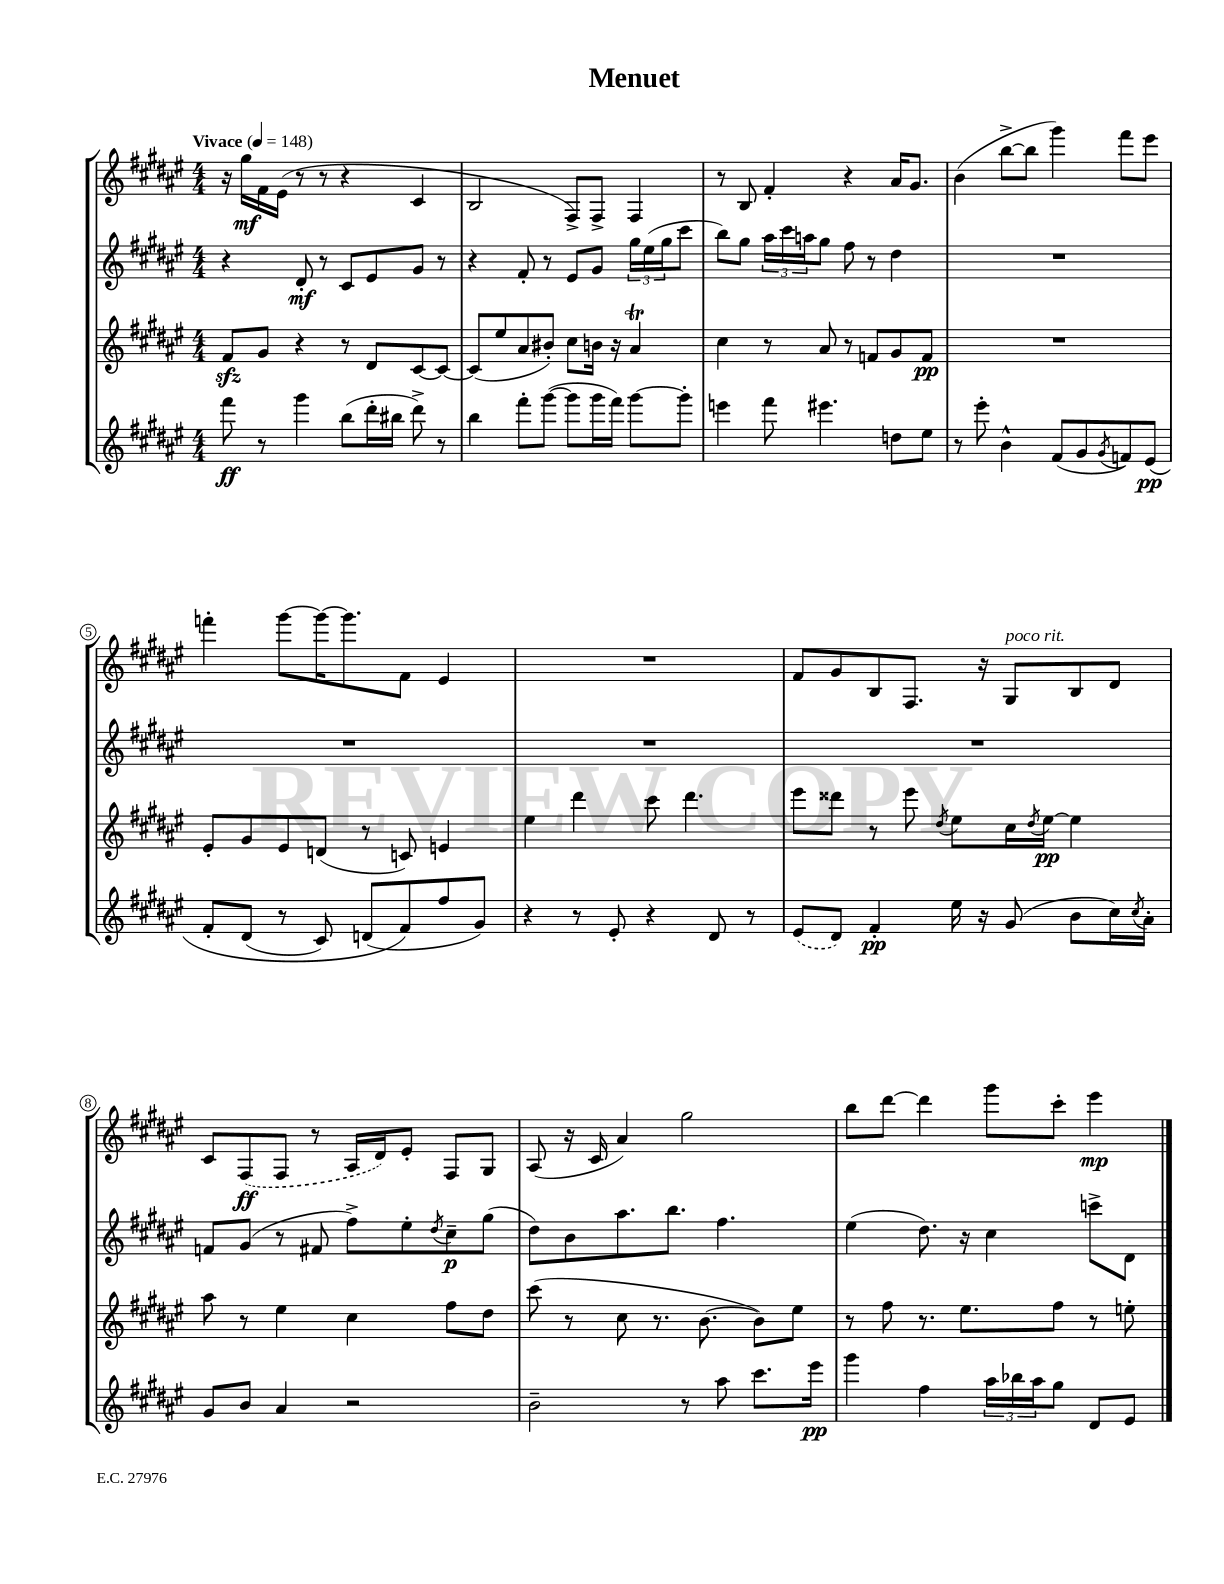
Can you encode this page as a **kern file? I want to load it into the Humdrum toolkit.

**kern	**kern	**kern	**kern
*staff4	*staff3	*staff2	*staff1
*clefG2	*clefG2	*clefG2	*clefG2
*k[f#c#g#d#a#e#]	*k[f#c#g#d#a#e#]	*k[f#c#g#d#a#e#]	*k[f#c#g#d#a#e#]
*M4/4	*M4/4	*M4/4	*M4/4
*MM148	*MM148	*MM148	*MM148
8fff#\	8f#/L	4r	16r
.	.	.	16gg#\LL
8r	8g#/J	.	16f#\
.	.	.	(16e#\JJ
4ggg#\	4r	8d#'/	8r
.	.	8r	8r
(8bb\L	8r	8c#/L	4r
16ddd#'\L	8d#/L	8e#/	.
16bb#\JJ	.	.	.
8ddd#^\)	[8c#/	8g#/J	4c#/
8r	8c#/_J	8r	.
=	=	=	=
4bb\	(8c#/]L	4r	2B/
.	8ee#/	.	.
8fff#'\L	8a#/	8f#'/	.
([8ggg#\J	8b#'/J)	8r	.
8ggg#\]L	8cc#\L	8e#/L	8F#^/L)
16ggg#\L	16b\Jk	8g#/J	8F#^/J
16fff#\JJ)	16r	.	.
[8ggg#\L	4a#/	24gg#\LL	4F#/
.	.	(24ee#\	.
.	.	24gg#\J	.
8ggg#'\]J	.	8ccc#\J	.
=	=	=	=
4eee\	4cc#\	8bb\L)	8r
.	.	8gg#\J	8B/
8fff#\	8r	24aa#\LL	4f#'/
.	.	24ccc#\	.
.	.	24aa\J	.
4.eee#\	8a#/	8gg#\J	.
.	8r	8ff#\	4r
.	8f/L	8r	.
8dd\L	8g#/	4dd#\	16a#/LK
.	.	.	8.g#/J
8ee#\J	8f/J	.	.
=	=	=	=
8r	1r	1r	(4b\
8eee#'\	.	.	.
4b^^\	.	.	[8bb^\L
.	.	.	8bb\]J
(8f#/L	.	.	4ggg#\)
8g#/	.	.	.
8qg#/	.	.	.
8f/)	.	.	8fff#\L
&(8e#/J	.	.	8eee#\J
=	=	=	=
8f#'/L	8e#'/L	1r	4fff'\
(8d#/J	8g#/	.	.
8r	8e#/	.	[8ggg#\L
8c#/)	(8d/J	.	16ggg#\_K
.	.	.	8.ggg#\]
(8d/L	8r	.	.
8f#/&)	8c/)	.	8f#\J
8ff#/	4e/	.	4e#/
8g#/J)	.	.	.
=	=	=	=
4r	4ee#\	1r	1r
8r	4ddd#\	.	.
8e#'/	.	.	.
4r	8ccc#\	.	.
.	4.ddd#\	.	.
8d#/	.	.	.
8r	.	.	.
=	=	=	=
(8e#/L	8eee#\L	1r	8f#/L
8d#/J)	8ddd##\J	.	8g#/
4f#'/	8r	.	8B/
.	8eee#\	.	8.F#/J
.	8qdd#/	.	.
16ee#\	8ee#\L	.	.
16r	.	.	16r
(8g#/	16cc#\L	.	8G#/L
.	8qdd#/	.	.
.	[16ee#\JJ	.	.
8b\L	4ee#\]	.	8B/
16cc#\L)	.	.	8d#/J
8qcc#/	.	.	.
16a#'\JJ	.	.	.
=	=	=	=
8g#/L	8aa#\	8f/L	8c#/L
8b/J	8r	(8g#/J	(8F#/
4a#/	4ee#\	8r	8F#/J
.	.	8f#/	8r
2r	4cc#\	8ff#^\L)	16A#/LL
.	.	.	16d#/J)
.	.	8ee#'\	8e#'/J
.	.	8qdd#/	.
.	8ff#\L	8cc#~\	8F#/L
.	8dd#\J	(8gg#\J	8G#/J
=	=	=	=
2b~\	(8ccc#\	8dd#\L)	(8A#/
.	8r	8b\	16r
.	.	.	16c#/
.	8cc#\	8.aa#\	4a#/)
.	8.r	.	.
.	.	8.bb\J	.
8r	.	.	2gg#\
.	[8.b\	.	.
8aa#\	.	4.ff#\	.
8.ccc#\L	8b\]L)	.	.
.	8ee#\J	.	.
16eee#\Jk	.	.	.
=	=	=	=
4ggg#\	8r	(4ee#\	8bb\L
.	8ff#\	.	[8ddd#\J
4ff#\	8.r	8.dd#\)	4ddd#\]
.	8.ee#\L	16r	.
24aa#\LL	.	4cc#\	8ggg#\L
24bb-\	.	.	.
24aa#\J	.	.	.
8gg#\J	8ff#\J	.	8ccc#'\J
8d#/L	8r	8ccc^\L	4eee#\
8e#/J	8ee'\	8d#\J	.
==	==	==	==
*-	*-	*-	*-
